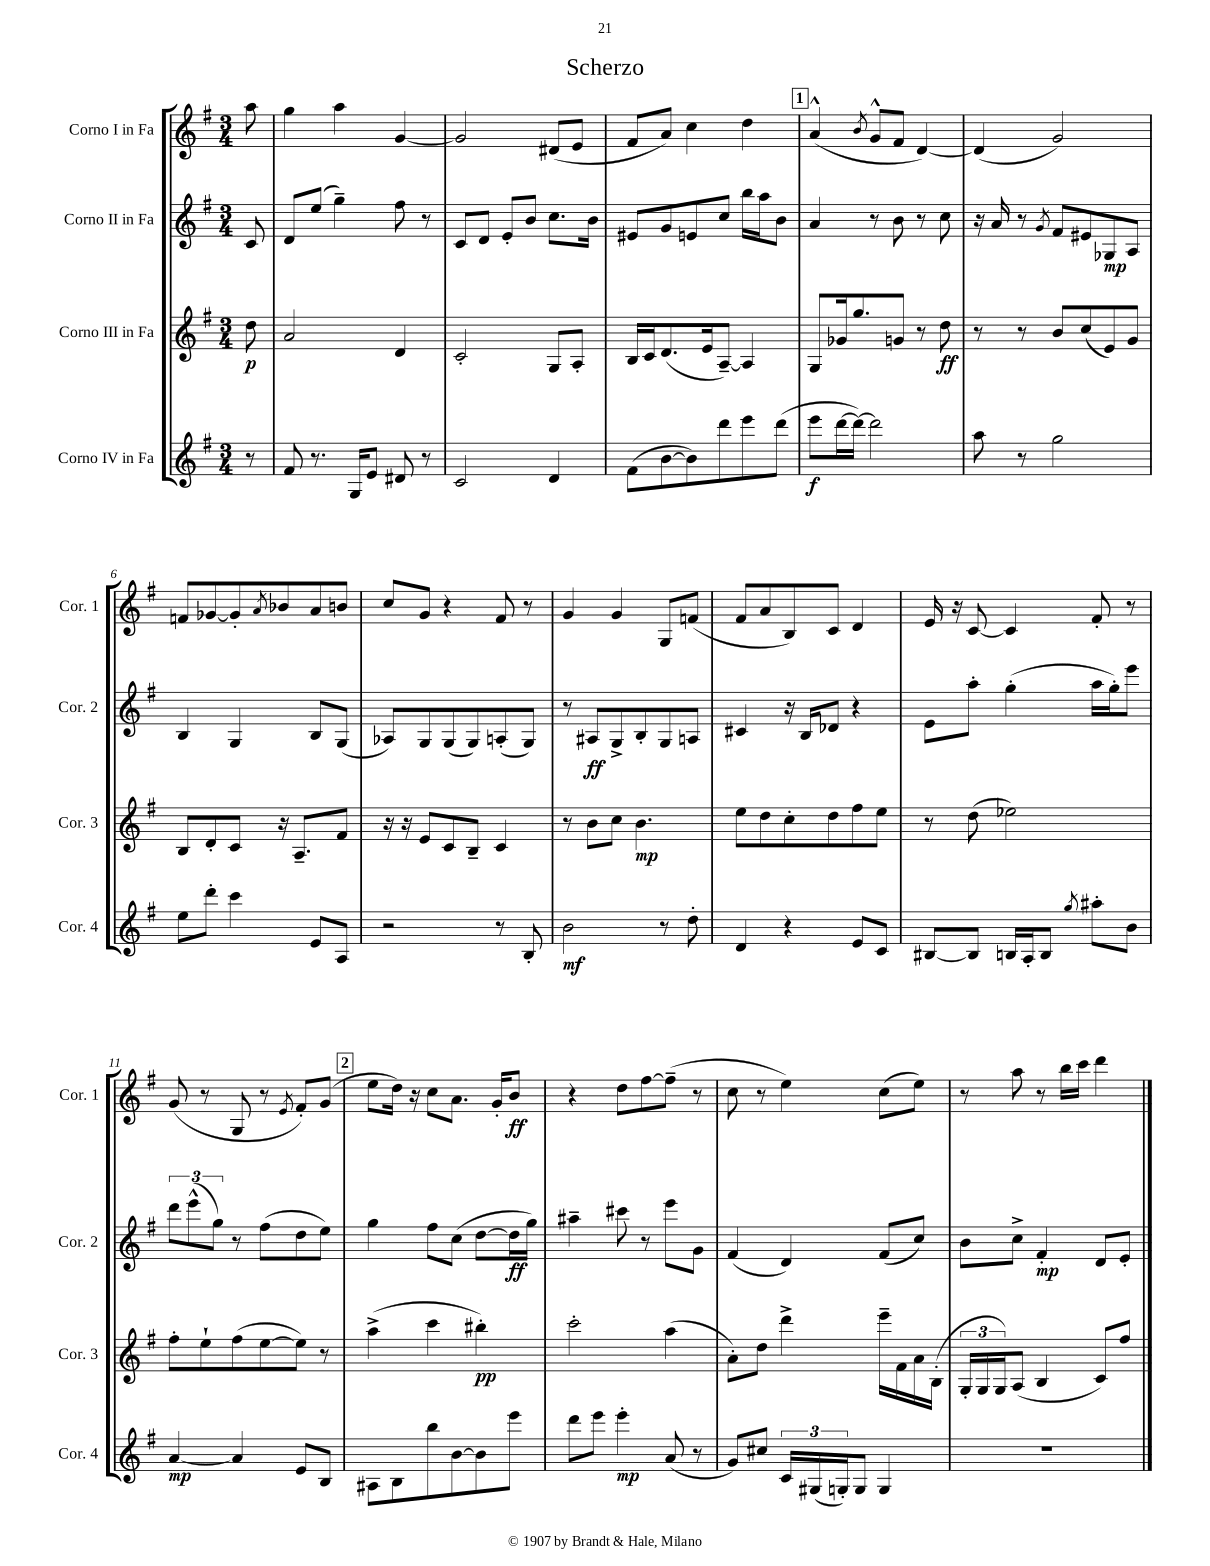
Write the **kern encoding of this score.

**kern	**kern	**kern	**kern
*staff4	*staff3	*staff2	*staff1
*clefG2	*clefG2	*clefG2	*clefG2
*k[f#]	*k[f#]	*k[f#]	*k[f#]
*M3/4	*M3/4	*M3/4	*M3/4
8r	8dd	8c	8aa
=	=	=	=
8f#	2a	8d	4gg
8.r	.	(8ee	.
.	.	4gg~)	4aa
16G	.	.	.
8e	.	.	.
8d#	4d	8ff#	[4g
8r	.	8r	.
=	=	=	=
2c	2c'	8c	2g]
.	.	8d	.
.	.	8e'	.
.	.	8b	.
4d	8G	8.cc	(8d#
.	8A'	.	8e
.	.	16b	.
=	=	=	=
(8f#	16B	8e#	8f#
.	16c	.	.
[8b	(8.d	8g	8a)
8b])	.	8e	4cc
.	16e	.	.
8ddd	[8A~)	8cc	.
8eee	4A]	16bb	4dd
.	.	16aa	.
(8ddd	.	8b	.
=	=	=	=
8eee	8G	4a	(4a^^
[16ddd	16g-	.	.
16ddd_)	8.gg	.	.
.	.	.	8qb
2ddd]	.	8r	8g^^
.	8g	8b	8f#
.	8r	8r	[4d)
.	8dd	8cc	.
=	=	=	=
8aa	8r	16r	(4d]
.	.	16a	.
8r	8r	8r	.
.	.	8qg	.
2gg	8b	8f#	2g)
.	(8cc	8e#	.
.	8e)	8G-	.
.	8g	8A	.
=	=	=	=
8ee	8B	4B	8f
8ddd'	8d'	.	[8g-
4ccc	8c	4G	8g-']
.	.	.	8qa
.	16r	.	8b-
.	8.A~	.	.
8e	.	8B	8a
8A	8f#	(8G	8b
=	=	=	=
2r	16r	8A-)	8cc
.	16r	.	.
.	8e	8G	8g
.	8c	(8G	4r
.	8B~	8G)	.
8r	4c	(8A'	8f#
8B'	.	8G)	8r
=	=	=	=
2b	8r	8r	4g
.	8b	8A#	.
.	8cc	8G^	4g
.	4.b	8B'	.
8r	.	8G	8G
8dd'	.	8A	(8f
=	=	=	=
4d	8ee	4c#	8f#
.	8dd	.	8a
4r	8cc'	16r	8B)
.	.	16B	.
.	8dd	8d-	8c
8e	8ff#	4r	4d
8c	8ee	.	.
=	=	=	=
[8B#	8r	8e	16e
.	.	.	16r
8B#]	(8dd	8aa'	[8c
16B	2ee-)	(4gg'	4c]
16A'	.	.	.
8B	.	.	.
8qgg	.	.	.
8aa#'	.	16aa	8f#'
.	.	16gg')	.
8b	.	8eee	8r
=	=	=	=
[4a	8ff#'	12ddd	(8g
.	.	(12eee^^	.
.	8ee`	.	8r
.	.	12gg)	.
4a]	(8ff#	8r	8G
.	[8ee	(8ff#	8r
.	.	.	8qe
8e	8ee])	8dd	8f#')
8B	8r	8ee)	(8g
=	=	=	=
8A#	(4aa^	4gg	8ee
8B	.	.	16dd)
.	.	.	16r
8bb	4ccc	8ff#	8cc
[8b	.	(8cc	8.a
8b]	4bb#')	[8dd	.
.	.	.	16g'
8eee	.	16dd]	8b
.	.	16gg)	.
=	=	=	=
8ddd	2ccc'	4aa#~	4r
8eee	.	.	.
4eee'	.	8ccc#	8dd
.	.	8r	[8ff#
(8a	(4aa	8eee	(8ff#~]
8r	.	8g	8r
=	=	=	=
8g)	8a')	(4f#	8cc
8cc#	8dd	.	8r
24c	4ddd^	4d)	4ee)
(24G#	.	.	.
24G')	.	.	.
8G	.	.	.
4G	16eee~	(8f#	(8cc
.	16f#	.	.
.	16a	8cc)	8ee)
.	(16B'	.	.
=	=	=	=
2.r	24G'	8b	8r
.	24G	.	.
.	24G)	.	.
.	(8A	8cc^	8aa
.	4B	4f#'	8r
.	.	.	16bb
.	.	.	16ccc
.	8c)	8d	4ddd
.	8ff#	8e'	.
==	==	==	==
*-	*-	*-	*-
